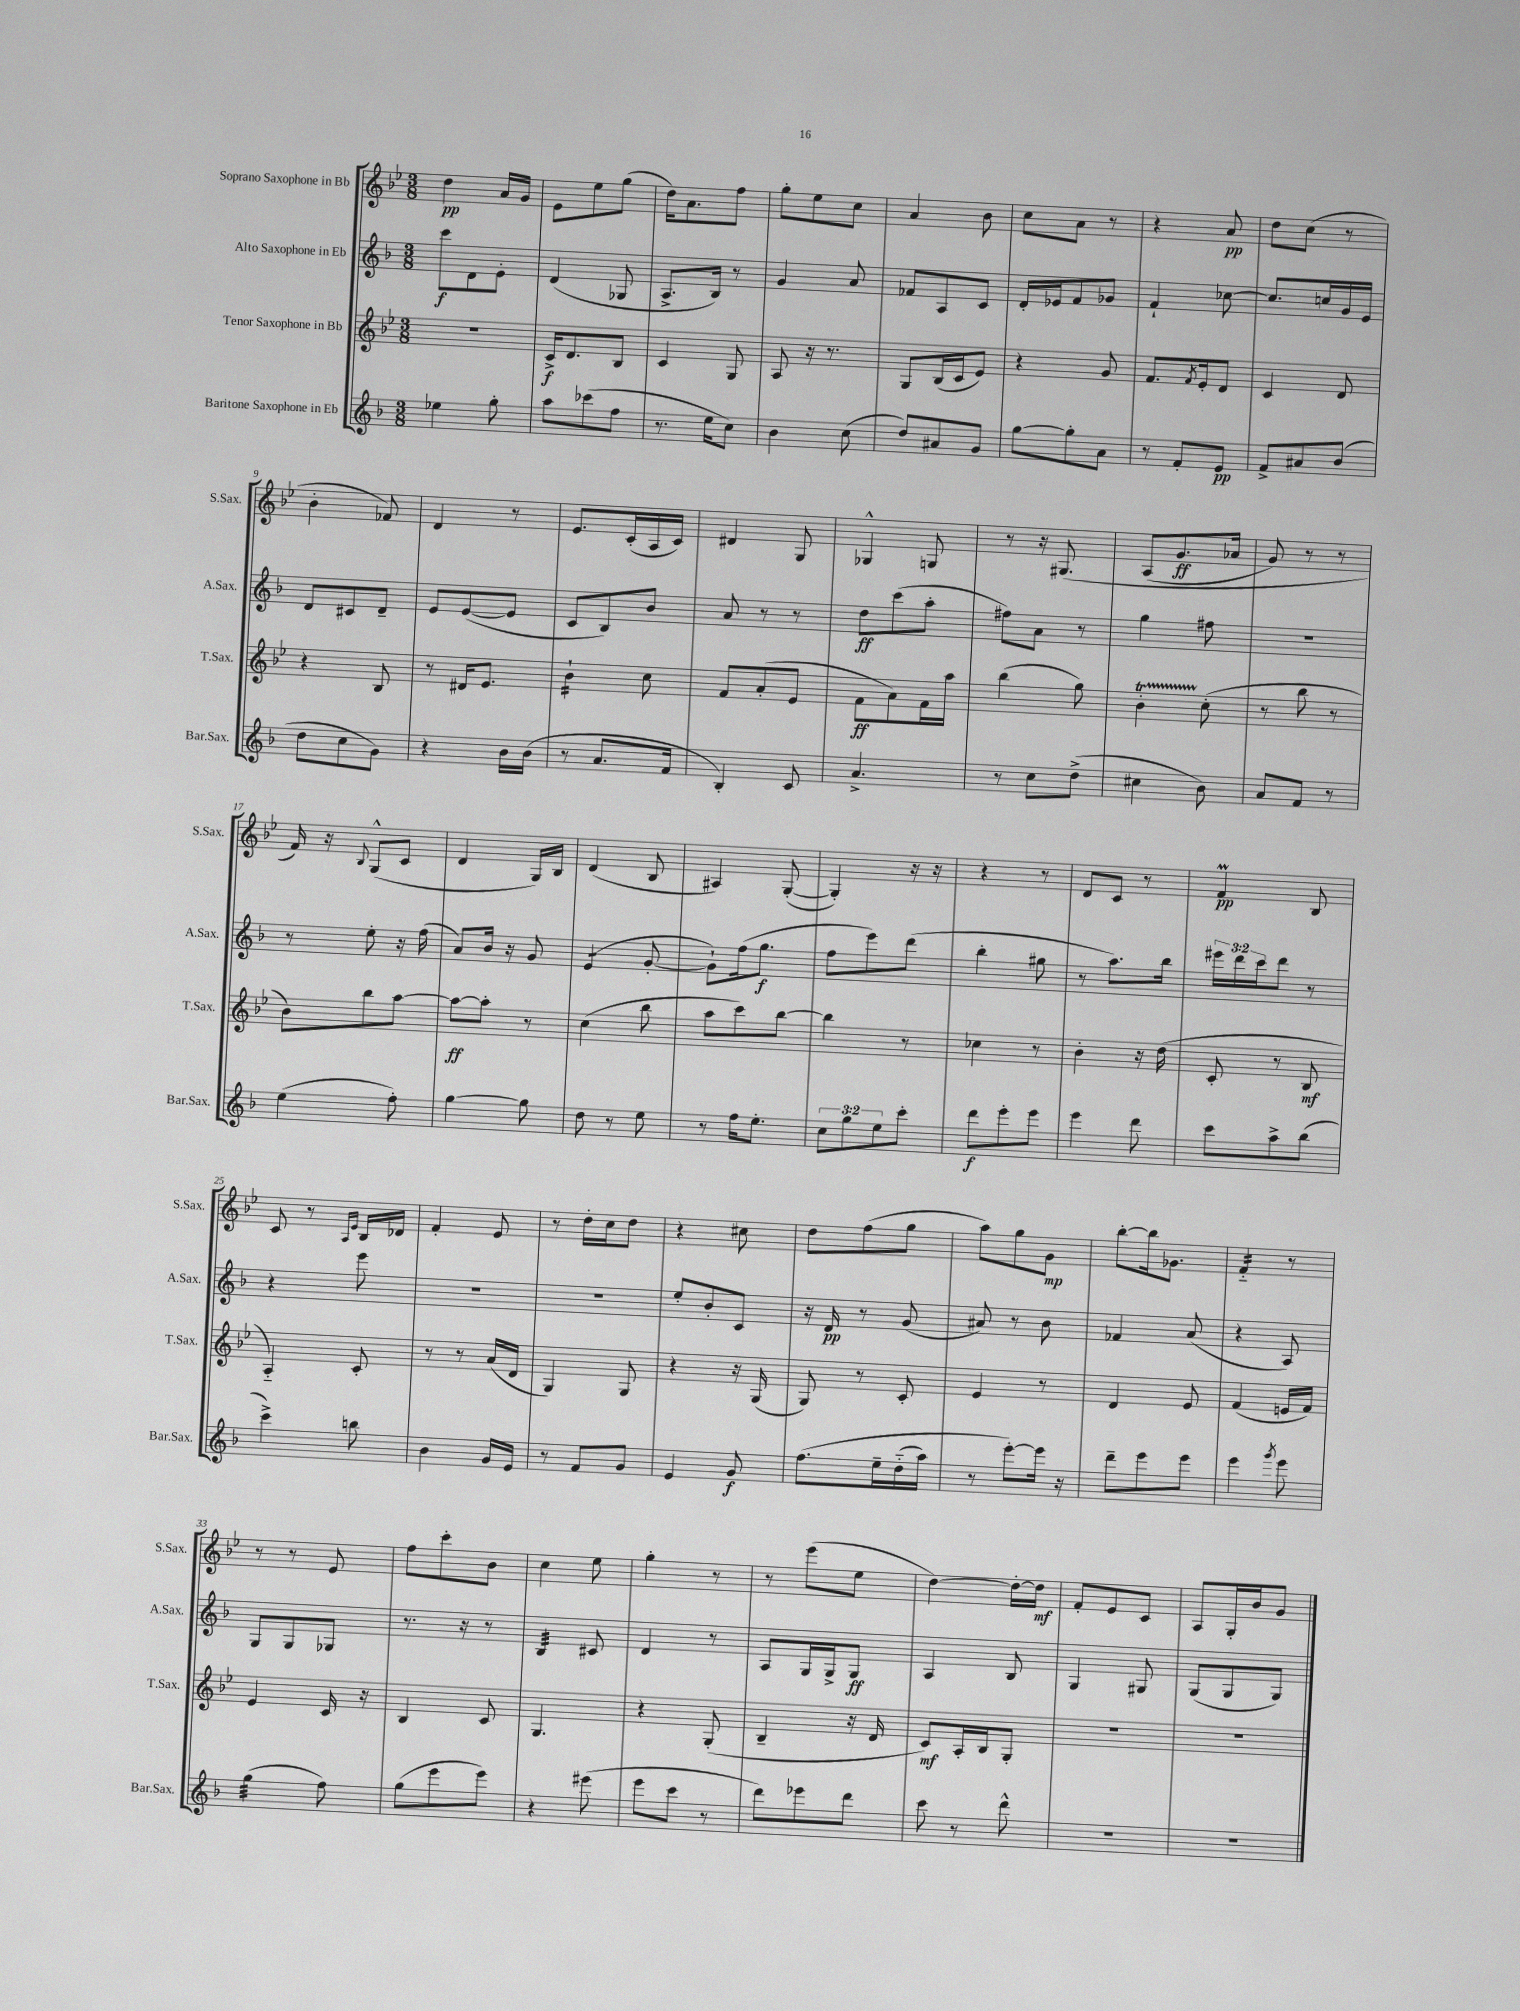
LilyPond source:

<<
\new StaffGroup <<
\new Staff = "s0" \with { instrumentName = "Soprano Saxophone in Bb" shortInstrumentName = "S.Sax." } {
    \clef treble \key bes \major \numericTimeSignature \time 3/8
    d''4\pp a'16 g'16 |
    ees'8 ees''8 g''8( |
    d''16) a'8. f''8 |
    g''8-. ees''8 c''8 |
    a'4 bes'8 |
    c''8 a'8 r8 |
    r4 a'8\pp |
    d''8 c''8( r8 |
    bes'4-. fes'8) |
    d'4 r8 |
    ees'8. c'16-.( a16 c'16) |
    dis'4 g8 |
    ges4-^ g8 |
    r8 r16 gis8.\( |
    a8( g'8.\ff aes'16 |
    g'8) r8 r8 |
    f'16\) r16 \appoggiatura { bes8 } g8-^( c'8 |
    d'4 g16) bes16 |
    d'4( bes8 |
    ais4) g8~-.( |
    g4-.) r16 r16 |
    r4 r8 |
    d'8 c'8 r8 |
    f'4\prall\pp bes8 |
    c'8 r8 \grace { a16 ees'16 } bes16 des'16 |
    f'4-. ees'8 |
    r8 d''16-. c''16 d''8 |
    r4 cis''8 |
    d''8 f''8( g''8 |
    a''8) g''8 g'8\mp |
    bes''8~-. bes''16 ges'8. |
    f'4:16-_ r8 |
    r8 r8 ees'8 |
    f''8 c'''8-. bes'8 |
    c''4 ees''8 |
    g''4-. r8 |
    r8 ees'''8( ees''8 |
    d''4~) d''16~-. d''16\mf |
    f'8-. ees'8 c'8 |
    a8 g16-. bes'16 g'8 \bar "|." |
}
\new Staff = "s1" \with { instrumentName = "Alto Saxophone in Eb" shortInstrumentName = "A.Sax." } {
    \clef treble \key f \major \numericTimeSignature \time 3/8 \override Staff.TupletNumber.text = #tuplet-number::calc-fraction-text
    c'''8\f d'8 e'8-. |
    d'4( ges8 |
    a8.-> bes16) r8 |
    g'4 a'8 |
    fes'8 a8 c'8 |
    d'16-. ees'16 f'8 ges'8 |
    f'4-! ces''8~ |
    ces''8. c''16 g'16 e'16 |
    d'8 cis'8 d'8-- |
    e'8 e'8~( e'8 |
    c'8 bes8) bes'8 |
    a'8 r8 r8 |
    d''8\ff c'''8( a''8-. |
    fis''8) a'8 r8 |
    g''4 fis''8 |
    R4. |
    r8 e''8-. r16 f''16( |
    a'8) bes'16 r16 g'8 |
    e'4:8( g'8~-. |
    g'8-!) f''16( g''8.\f |
    f''8 e'''8) d'''8( |
    bes''4-. gis''8 |
    r8 a''8.) bes''16 |
    \tuplet 3/2 { eis'''16 d'''16 c'''16 } d'''8 r8 |
    r4 e'''8 |
    R4. |
    R4. |
    e''8-. bes'8-. c'8 |
    r16 d'16\pp r8 g'8( |
    ais'8) r8 bes'8 |
    fes'4 a'8( |
    r4 a8) |
    g8 g8 ges8 |
    r8. r16 r8 |
    bes4:32 cis'8 |
    d'4 r8 |
    a8 g16 g16-> g8\ff |
    a4 bes8 |
    g4 gis8 |
    g8( g8 g8) \bar "|." |
}
\new Staff = "s2" \with { instrumentName = "Tenor Saxophone in Bb" shortInstrumentName = "T.Sax." } {
    \clef treble \key bes \major \numericTimeSignature \time 3/8
    R4. |
    c'16->\f d'8. bes8 |
    c'4 g8 |
    a8 r16 r8. |
    g8 bes16( c'16 ees'8) |
    r4 g'8 |
    f'8. \acciaccatura { f'8 } ees'16-. d'8 |
    c'4 d'8 |
    r4 bes8 |
    r8 dis'16 ees'8. |
    bes'4:16-! c''8 |
    f'8 a'8-.( ees'8 |
    f'8\ff a'8) f'16 a''16 |
    bes''4( g''8) |
    bes'4-.\startTrillSpan c''8-.\stopTrillSpan( |
    r8 bes''8 r8 |
    bes'8) bes''8 a''8~ |
    a''8~\ff a''8-. r8 |
    c''4( bes''8 |
    a''8 c'''8) bes''8~ |
    bes''4 r8 |
    ces''4 r8 |
    bes'4-. r16 d''16( |
    c'8-. r8 bes8\mf |
    a4-_) c'8-. |
    r8 r8 a'16( d'16 |
    g4) g8 |
    r4 r16 g16( |
    g8) r8 c'8-. |
    ees'4 r8 |
    d'4 ees'8 |
    f'4( e'16 f'16) |
    ees'4 c'16 r16 |
    bes4 c'8 |
    g4. |
    r4 g8-.( |
    bes4-- r16 d'16 |
    c'8\mf) a16-. bes16 g8-. |
    R4. |
    R4. \bar "|." |
}
\new Staff = "s3" \with { instrumentName = "Baritone Saxophone in Eb" shortInstrumentName = "Bar.Sax." } {
    \clef treble \key f \major \numericTimeSignature \time 3/8 \override Staff.TupletNumber.text = #tuplet-number::calc-fraction-text
    ees''4 g''8-. |
    a''8 ces'''8( f''8 |
    r8. e''16 c''8) |
    bes'4 c''8( |
    d''8) ais'8 g'8 |
    g''8~ g''8-. a'8 |
    r8 f'8-. e'8\pp |
    f'8-> ais'8 bes'8( |
    d''8 c''8 g'8) |
    r4 bes'16 bes'16( |
    r8 a'8. f'16 |
    bes4-.) c'8 |
    a'4.-> |
    r8 c''8 d''8->( |
    cis''4 bes'8) |
    a'8 f'8 r8 |
    e''4( f''8-.) |
    g''4~ g''8 |
    d''8 r8 e''8 |
    r8 f''16 e''8.-. |
    \tuplet 3/2 { c''8 g''8 e''8 } c'''8-. |
    d'''8\f e'''8-. e'''8 |
    e'''4 d'''8 |
    c'''8 a''8-> bes''8( |
    c'''4->) b''8 |
    bes'4 g'16 e'16 |
    r8 f'8 g'8 |
    e'4 g'8\f |
    f''8.\( e''16-- d''16-_( a''16) |
    r8 e'''8~-.\) e'''16 r16 |
    d'''8-- e'''8 e'''8 |
    e'''4 \acciaccatura { g'''8 } e'''8 |
    g''4:32( f''8) |
    g''8( e'''8 e'''8) |
    r4 eis'''8( |
    e'''8 c'''8 r8 |
    d'''8) ees'''8 d'''8 |
    c'''8 r8 d'''8-^ |
    R4. |
    R4. \bar "|." |
}
>>
>>
